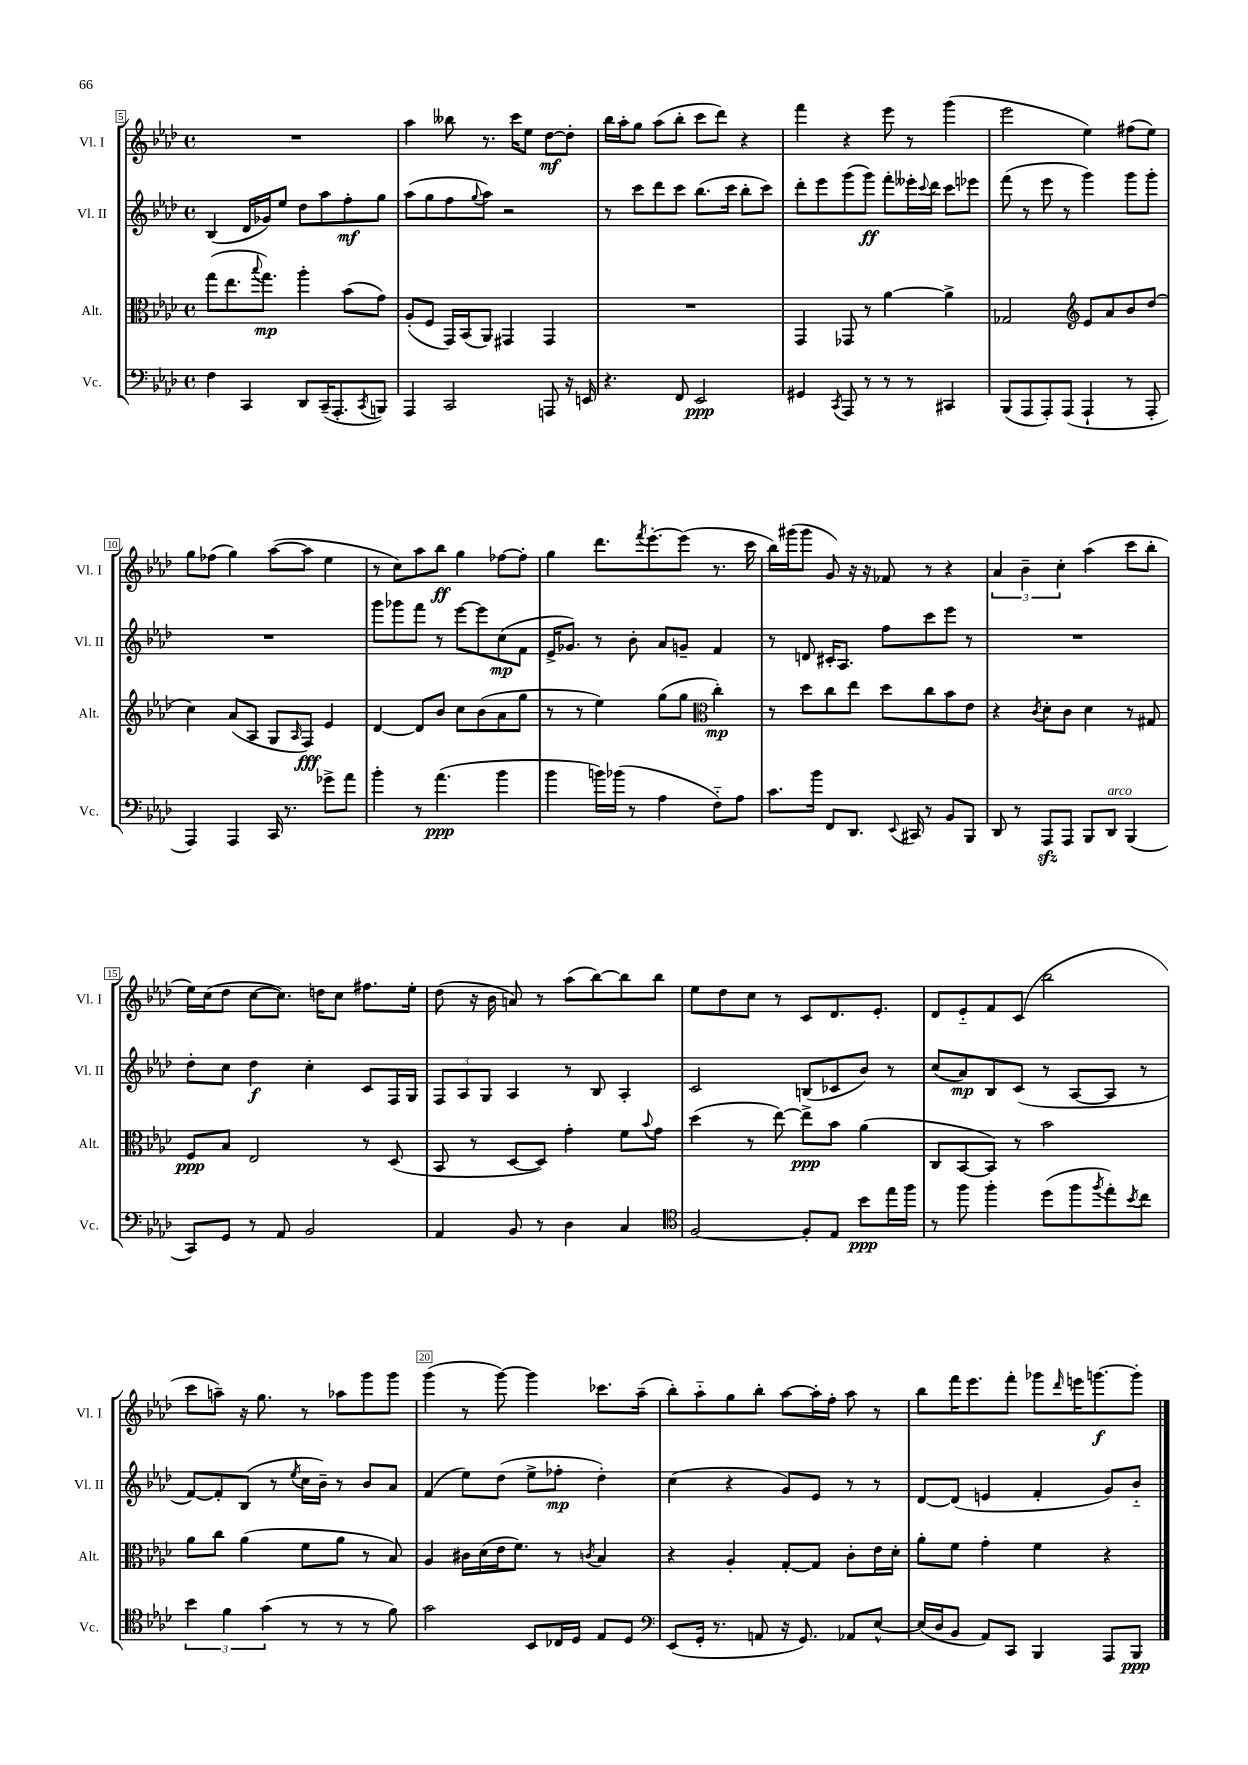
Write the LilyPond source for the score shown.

<<
\new StaffGroup <<
\new Staff = "s0" \with { instrumentName = "Vl. I" shortInstrumentName = "Vl. I" } {
    \clef treble \key aes \major \defaultTimeSignature \time 4/4
    R1 |
    aes''4 beses''8 r8. c'''16 ees''8 des''8~\mf des''8-. |
    bes''16 aes''16-. g''8 aes''8( bes''8-. c'''8 des'''8) r4 |
    f'''4 r4 ees'''8 r8 g'''4( |
    ees'''2 ees''4) fis''8( ees''8) |
    g''8 fes''8( g''4) aes''8~( aes''8 ees''4 |
    r8 c''8) aes''8 bes''8\ff g''4 fes''8~ fes''8-. |
    g''4 des'''8. \acciaccatura { f'''8 } ees'''8.~-. ees'''8( r8. c'''16 |
    bes''16) gis'''16( gis'''8 g'8) r16 r16 fes'8 r8 r4 |
    \tuplet 3/2 { aes'4 bes'4-- c''4-. } aes''4( c'''8 bes''8-. |
    ees''16) c''16( des''8 c''8~ c''8.) d''16 c''8 fis''8. ees''16-. |
    des''8( r16 bes'16 a'8) r8 aes''8( bes''8~) bes''8 bes''8 |
    ees''8 des''8 c''8 r8 c'8 des'8. ees'8.-. |
    des'8 ees'8-_ f'8 c'8( bes''2 |
    c'''8 a''8--) r16 g''8. r8 aes''8 g'''8 g'''8 |
    g'''4( r8 g'''8~) g'''4 ces'''8. aes''16--( |
    bes''8-.) aes''8-_ g''8 bes''8-. aes''8~ aes''16-. f''16-. aes''8 r8 |
    bes''8 f'''16 ees'''8. f'''8-. ges'''8 \grace { des'''16 } e'''16 g'''8.~\f g'''8-. \bar "|." |
}
\new Staff = "s1" \with { instrumentName = "Vl. II" shortInstrumentName = "Vl. II" } {
    \clef treble \key aes \major \defaultTimeSignature \time 4/4
    bes4( des'16 ges'16) ees''8 des''8 aes''8 f''8-.\mf g''8 |
    aes''8( g''8 f''8 \appoggiatura { g''8 } aes''8) r2 |
    r8 c'''8 des'''8 c'''8 bes''8.( c'''16 bes''8-. c'''8) |
    des'''8-. ees'''8 g'''8( g'''8\ff) f'''8-. eeses'''16-. \appoggiatura { c'''8 } des'''16 c'''8 ees'''8 |
    f'''8( r8 ees'''8 r8 g'''4) g'''8 g'''8-. |
    R1 |
    g'''8 ges'''8 f'''8 r8 ees'''8~ ees'''8 c''8\mp( f'8 |
    ees'16-> ges'8.) r8 bes'8-. aes'8 g'8-- f'4 |
    r8 d'8 cis'16-. aes8. f''8 c'''8 ees'''8 r8 |
    R1 |
    des''8-. c''8 des''4\f c''4-. c'8 f16 g16 |
    \tuplet 3/2 { f8 aes8 g8 } aes4 r8 bes8 aes4-. |
    c'2 b8( ces'8 bes'8) r8 |
    c''8( aes'8\mp) bes8 c'8( r8 aes8~ aes8 r8 |
    f'8~) f'8-. bes8( r8 \acciaccatura { ees''8 } c''16 bes'16--) r8 bes'8 aes'8 |
    f'4( ees''8) des''8( ees''8-> fes''8-.\mp des''4-.) |
    c''4( r4 g'8) ees'8 r8 r8 |
    des'8~ des'8( e'4 f'4-. g'8) bes'8-_ \bar "|." |
}
\new Staff = "s2" \with { instrumentName = "Alt." shortInstrumentName = "Alt." } {
    \clef alto \key aes \major \defaultTimeSignature \time 4/4
    g''8( ees''8. \appoggiatura { bes''8 } g''8.\mp) aes''4-. bes'8( g'8) |
    aes8-.( f8 g,16) bes,16( aes,8) gis,4 gis,4 |
    R1 |
    g,4 ges,8 r8 aes'4~ aes'4-> |
    ges2 \clef treble ees'8 aes'8 bes'8 des''8( |
    c''4) aes'8( aes8 g8 \grace { aes16 } f8\fff) ees'4 |
    des'4~ des'8 bes'8 c''8 bes'8( aes'8 g''8 |
    r8 r8 ees''4) g''8( g''8 \clef alto c''4-.\mp) |
    r8 des''8 c''8 ees''8 des''8 c''8 bes'8 ees'8 |
    r4 \acciaccatura { c'8 } des'8-. c'8 des'4 r8 gis8 |
    f8\ppp bes8 ees2 r8 des8( |
    bes,8 r8 des8~ des8) g'4-. f'8 \appoggiatura { bes'8 } g'8 |
    des''4( r8 ees''8~) ees''8->\ppp bes'8 aes'4( |
    c8 bes,8~ bes,8) r8 bes'2 |
    aes'8 c''8 aes'4( f'8 aes'8 r8 bes8) |
    aes4 cis'16 des'16( ees'16 f'8.) r8 \acciaccatura { c'8 } bes4 |
    r4 aes4-. g8~-. g8 c'8-. ees'16 des'16-. |
    aes'8-. f'8 g'4-. f'4 r4 \bar "|." |
}
\new Staff = "s3" \with { instrumentName = "Vc." shortInstrumentName = "Vc." } {
    \clef bass \key aes \major \defaultTimeSignature \time 4/4
    f4 c,4 des,8 c,16--( aes,,8.-. \acciaccatura { c,8 } b,,8) |
    aes,,4 c,2 a,,8 r16 e,16 |
    r4. f,8 ees,2\ppp |
    gis,4 \acciaccatura { c,8 } aes,,8 r8 r8 r8 cis,4 |
    bes,,8( aes,,8 aes,,8-.) aes,,8( aes,,4-! r8 aes,,8-. |
    aes,,4) aes,,4 c,16 r8. ges'8-> aes'8 |
    bes'4-. r8 aes'4.\ppp( bes'4 |
    bes'4 b'16) bes'16( r8 aes4 f8-_) aes8 |
    c'8. bes'16 f,8 des,8. \appoggiatura { ees,8 } cis,16 r8 bes,8 bes,,8 |
    des,8 r8 aes,,8\sfz aes,,8 bes,,8 des,8^\markup { \italic "arco" } bes,,4( |
    c,8) g,8 r8 aes,8 bes,2 |
    aes,4 bes,8 r8 des4 c4 |
    \clef tenor f2~ f8-. ees8 bes'8\ppp ees''16 f''16 |
    r8 f''8 f''4-. des''8( f''8 \acciaccatura { f''8 } ees''8-.) \acciaccatura { bes'8 } c''8 |
    \tuplet 3/2 { bes'4 f'4 g'4( } r8 r8 r8 f'8) |
    g'2 bes,8 ces16 des16 ees8 des8 |
    \clef bass ees,8( g,16-. r8. a,8 r16 g,8.) aes,8 ees8~-^ |
    ees16( des16 bes,8 aes,8) c,8 bes,,4 aes,,8 bes,,8\ppp \bar "|." |
}
>>
>>
\layout { \context { \Score currentBarNumber = #5 \override BarNumber.break-visibility = ##(#f #t #t) barNumberVisibility = #(every-nth-bar-number-visible 5) \override BarNumber.stencil = #(make-stencil-boxer 0.1 0.3 ly:text-interface::print) } }
